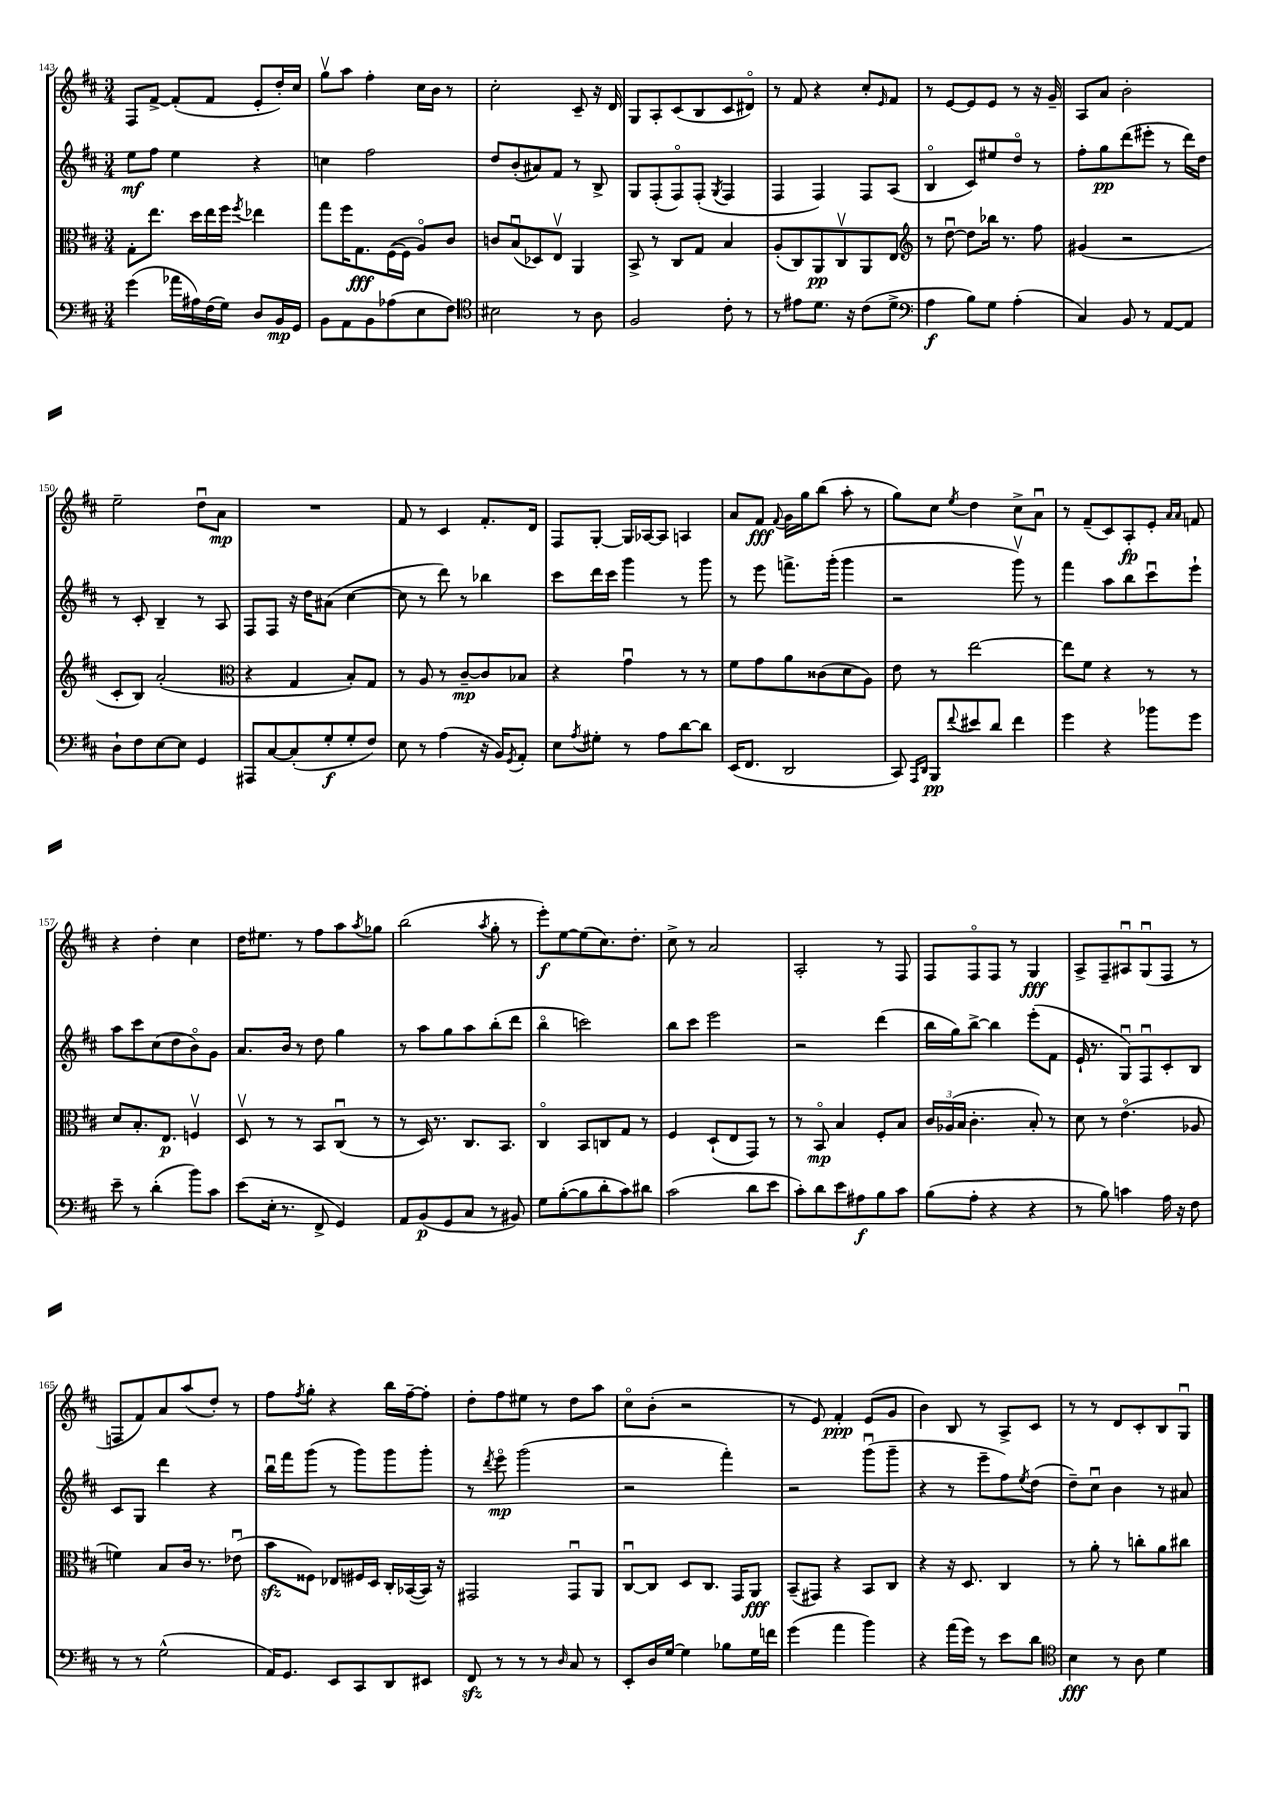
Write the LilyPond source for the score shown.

<<
\new StaffGroup <<
\new Staff = "s0" {
    \clef treble \key d \major \numericTimeSignature \time 3/4
    fis8 fis'8~-> fis'8-.( fis'8 e'8-. d''16-.) cis''16 |
    g''8\upbow a''8 fis''4-. cis''16 b'16 r8 |
    cis''2-. cis'8-- r16 d'16 |
    g8 a8-. cis'8( b8 cis'8 dis'8\flageolet) |
    r8 fis'8 r4 cis''8-. \grace { e'16 } fis'8 |
    r8 e'8~ e'8 e'8 r8 r16 g'16-- |
    a8 a'8 b'2-. |
    e''2-- d''8\downbow a'8\mp |
    R2. |
    fis'8 r8 cis'4 fis'8.-. d'16 |
    fis8 g8~-. g16 aes16~ aes8 a4 |
    a'8 fis'8\fff \appoggiatura { fis'8 } g'16 g''16 b''8( a''8-. r8 |
    g''8) cis''8 \acciaccatura { e''8 } d''4 cis''8-> a'8\downbow |
    r8 fis'8--( cis'8) a8-.\fp e'8-. \grace { a'16 a'16 } f'8 |
    r4 d''4-. cis''4 |
    d''16 eis''8. r8 fis''8 a''8 \acciaccatura { a''8 } ges''8 |
    b''2( \acciaccatura { a''8 } g''8-. r8 |
    e'''8-.\f) e''8~ e''8( cis''8.) d''8.-. |
    cis''8-> r8 a'2 |
    a2-. r8 fis8 |
    fis8 fis8\flageolet fis8 r8 g4\fff |
    a8-> fis8-- ais8\downbow g8\downbow( fis8 r8 |
    f8 fis'8) a'8 a''8( d''8-.) r8 |
    fis''8 \acciaccatura { fis''8 } g''8-. r4 b''16 fis''16~-- fis''8-. |
    d''8-. fis''8 eis''8 r8 d''8 a''8 |
    cis''8\flageolet b'8-.( r2 |
    r8 e'8) fis'4-.\ppp e'8( g'8 |
    b'4) b8 r8 a8-> cis'8 |
    r8 r8 d'8 cis'8-. b8 g8\downbow \bar "|." |
}
\new Staff = "s1" {
    \clef treble \key d \major \numericTimeSignature \time 3/4
    e''8\mf fis''8 e''4 r4 |
    c''4 fis''2 |
    d''8 b'8-.( ais'8) fis'8 r8 b8-> |
    g8 fis8-.( fis8\flageolet) fis8-.( \acciaccatura { g8 } fis4 |
    fis4 fis4) fis8 a8( |
    b4\flageolet cis'8) eis''8 d''8\flageolet r8 |
    fis''8-. g''8\pp d'''8( eis'''8-. r8 d'''16) d''16 |
    r8 cis'8-. b4-- r8 a8 |
    fis8 fis8 r16 d''16 ais'8( cis''4~ |
    cis''8 r8 d'''8) r8 bes''4 |
    cis'''8 d'''16 cis'''16 g'''4 r8 g'''8 |
    r8 e'''8 f'''8.-> g'''16-.( g'''4 |
    r2 g'''8\upbow) r8 |
    fis'''4 a''8 b''8 cis'''8\downbow e'''8-! |
    a''8 cis'''8 cis''8( d''8 b'8\flageolet) g'8 |
    a'8. b'16 r8 d''8 g''4 |
    r8 a''8 g''8 a''8 b''8-.( d'''8 |
    b''4\flageolet c'''2) |
    b''8 cis'''8 e'''2 |
    r2 d'''4( |
    b''16 g''16) b''8~-> b''4 e'''8-.( fis'8 |
    e'16-! r8. g8\downbow) fis8\downbow cis'8-. b8 |
    cis'8 g8 d'''4 r4 |
    b''16\downbow fis'''16 g'''8( r8 g'''8) g'''8 g'''8-. |
    r8 \acciaccatura { d'''8 } e'''8\flageolet\mp g'''2( |
    r2 fis'''4-.) |
    r2 g'''8\downbow( g'''8-- |
    r4 r8 e'''8-- fis''8) \acciaccatura { e''8 } d''8( |
    d''8--) cis''8\downbow b'4 r8 ais'8 \bar "|." |
}
\new Staff = "s2" {
    \clef alto \key d \major \numericTimeSignature \time 3/4
    g8-. e''8. d''16 e''16 fis''16 \acciaccatura { fis''8 } ees''4 |
    g''8 fis''16 g8.\fff fis16~( fis16 a8\flageolet) cis'8 |
    c'8 b8\downbow( des8) e8\upbow a,4 |
    b,8-> r8 cis8 g8 b4 |
    a8-.( cis8) a,8\pp cis8\upbow a,8 e8 |
    \clef treble r8 d''8~\downbow d''8 bes''16 r8. fis''8 |
    gis'4( r2 |
    cis'8-. b8) a'2-.( |
    \clef alto r4 g4 b8-.) g8 |
    r8 a8 r8 cis'8~--\mp cis'8 bes8 |
    r4 g'4\downbow r8 r8 |
    fis'8 g'8 a'8 cisis'8( d'8 a8) |
    e'8 r8 e''2~ |
    e''8 fis'8 r4 r8 r8 |
    d'8 b8.-. e8.\p f4\upbow |
    d8\upbow r8 r8 b,8 cis8\downbow( r8 |
    r8 d16) r8. cis8. b,8. |
    cis4\flageolet b,8 c8 g8 r8 |
    fis4 d8-!( e8 g,8) r8 |
    r8 b,8\flageolet\mp b4 fis8-. b8 |
    \tuplet 3/2 { cis'16 aes16( b16 } cis'4.-. b8-.) r8 |
    d'8 r8 e'4.\flageolet( aes8 |
    f'4) b8 cis'16 r8. ees'8\downbow( |
    b'8\sfz fisis8) ees8 fis16 d16 cis16-. bes,16~( bes,16) r16 |
    gis,2 gis,8\downbow a,8 |
    cis8~\downbow cis8 d8 cis8. g,16 a,8\fff |
    b,8--( gis,8) r4 b,8 cis8 |
    r4 r16 d8. cis4 |
    r8 a'8-. r8 c''8-. a'8 cis''8 \bar "|." |
}
\new Staff = "s3" {
    \clef bass \key d \major \numericTimeSignature \time 3/4
    g'4( aes'16 ais16) fis16( g16) d8 b,16\mp g,16 |
    b,8 a,8 b,8 aes8( e8 fis8) |
    \clef tenor bis2 r8 a8 |
    fis2 cis'8-. r8 |
    r8 eis'8 d'8. r16 cis'8( d'8-> |
    \clef bass a4\f b8) g8 a4-.( |
    cis4) b,8 r8 a,8~ a,8 |
    d8-! fis8 e8~ e8 g,4 |
    ais,,8 cis8~ cis8-.( g8-.\f g8-. fis8) |
    e8 r8 a4( r16 b,16) \acciaccatura { g,8 } a,8-. |
    e8 \acciaccatura { a8 } gis8-. r8 a8 d'8~ d'8 |
    e,16( fis,8. d,2 |
    cis,8) \grace { a,,16 d,16 } b,,8\pp \appoggiatura { fis'8 } eis'8 d'8 fis'4 |
    g'4 r4 bes'8 g'8 |
    e'8-- r8 d'4-.( b'8) cis'8 |
    e'8( e16-. r8. fis,8-> g,4) |
    a,8 b,8\p( g,8 cis8 r8 bis,8) |
    g8 b8~-.( b8 d'8-. cis'8) dis'8 |
    cis'2( d'8 e'8 |
    cis'8-.) d'8 e'8 ais8\f b8 cis'8 |
    b8( a8-. r4 r4 |
    r8 b8) c'4 a16 r16 fis8 |
    r8 r8 g2-^( |
    a,16) g,8. e,8 cis,8 d,8 eis,8 |
    fis,8\sfz r8 r8 r8 \grace { d16 } cis8 r8 |
    e,8-. d16 g16~ g4 bes8 g16 f'16 |
    g'4( a'4 b'4) |
    r4 a'16( g'16) r8 e'8 d'8 |
    \clef tenor b4\fff r8 a8 d'4 \bar "|." |
}
>>
>>
\layout { \context { \Score currentBarNumber = #143 } }
